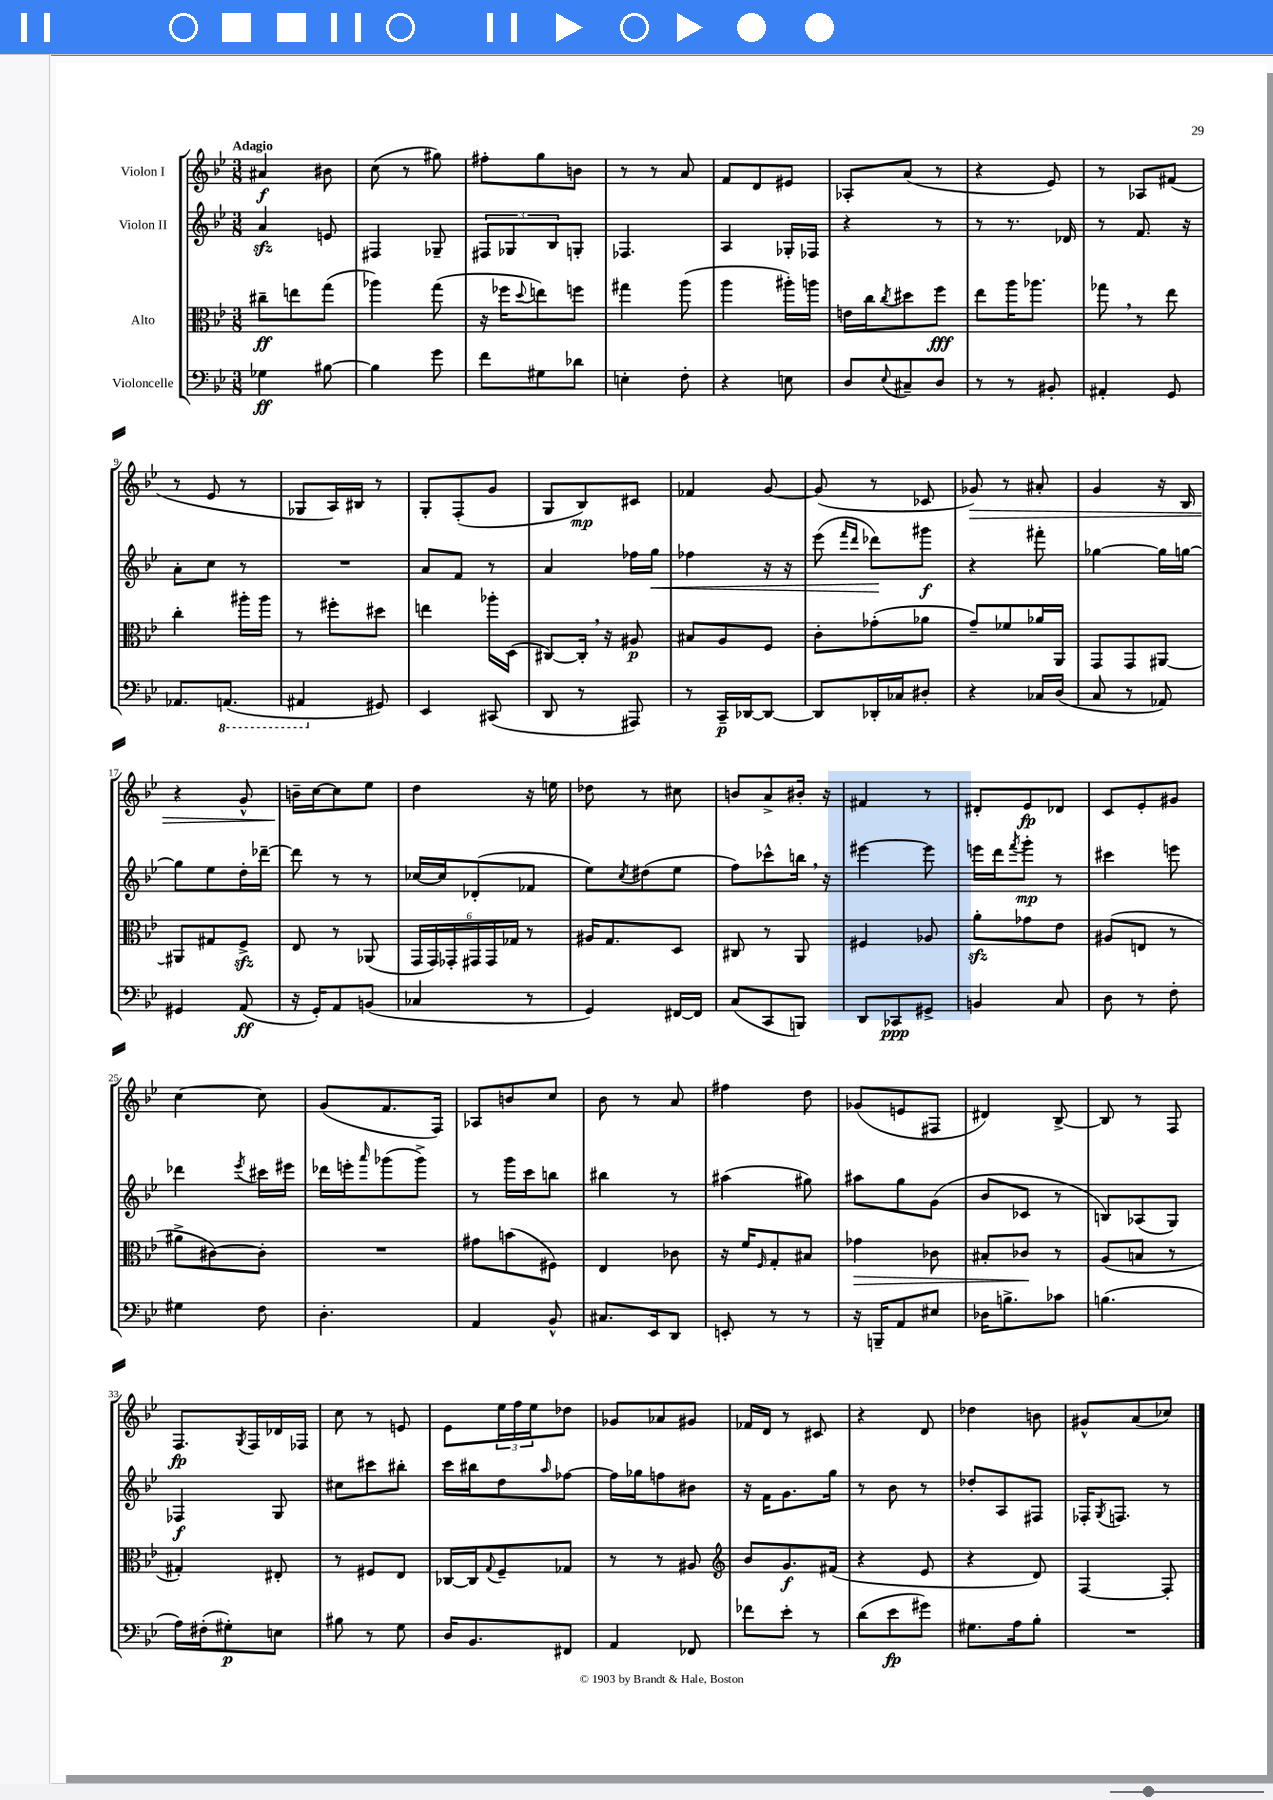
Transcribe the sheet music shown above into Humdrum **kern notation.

**kern	**kern	**kern	**kern
*staff4	*staff3	*staff2	*staff1
*clefF4	*clefC3	*clefG2	*clefG2
*k[b-e-]	*k[b-e-]	*k[b-e-]	*k[b-e-]
*M3/8	*M3/8	*M3/8	*M3/8
4G-\	8cc#~\L	4a/	4a#/
.	8ee\	.	.
[8B#\	(8gg\J	8e/	8b#\
=	=	=	=
4B#\]	4aa-\)	4F#/	(8cc\
.	.	.	8r
8g\	(8gg\	8G-~/	8gg#\)
=	=	=	=
8f\L	16r	12F#/L	8ff#'\L
.	16ff-\LK	.	.
.	.	12G-/	.
.	8qqdd/	.	.
8G#\	8ee\)	.	8gg\
.	.	12B-/	.
8d-\J	8ff\J	8G'/J	8b\J
=	=	=	=
4E'\	4gg#\	4.F-/	8r
.	.	.	8r
8F'\	(8aa\	.	8a/
=	=	=	=
4r	4aa\	4A/	8f/L
.	.	.	8d/
8E\	16aa#'\LL)	16G-'/LL	8e#/J
.	16aa\JJ	16F-/JJ	.
=	=	=	=
8D/L	16e\LL	4r	8A-'/L
.	16cc\J	.	.
8qqE-/	8qcc/	.	.
8C#~/	8dd#\	.	(8a/J
8D/J	8ff\J	8r	8r
=	=	=	=
8r	8ee-\L	8r	4r
8r	16aa\K	8.r	.
.	8.aa-\J	.	.
8BB#'/	.	.	8e-/)
.	.	16d-/	.
=	=	=	=
4AA#'/	8gg-\	8r	8r
.	8r	8.f/	8A-/L
8GG/	8ee-\	.	(8f#/J
.	.	16r	.
=	=	=	=
8.AA-/L	4cc'\	8a'\L	8r
.	.	8cc\J	8e-/
(8.AAA/J	.	.	.
.	16aa#'\LL	8r	8r
.	16aa#\JJ	.	.
=	=	=	=
4AAA#/	8r	4.r	8G-/L
.	8ff#'\L	.	16A/L)
.	.	.	16B#/JJ
8GG#/)	8dd#\J	.	8r
=	=	=	=
4EE-/	4ee\	8a/L	8G'/L
.	.	8f/J	(8F'/
(8CC#/	16aa-'\LL	8r	8g/J
.	(16D\JJ	.	.
=	=	=	=
8DD/	[8C#/L)	4a/	8G/L
8r	16C#'/]Jk	.	8B-/)
.	16r	.	.
8AAA#/)	8A#/	16ff-\LL	8c#/J
.	.	16gg\JJ	.
=	=	=	=
8r	8B#/L	4ff-\	4f-/
16CC~/LL	8A/	.	.
[16DD-/J	.	.	.
8DD-/_J	8F/J	16r	[8g/
.	.	16r	.
=	=	=	=
8DD-/]L	8c'\L	(8eee-\	(8g/]
.	.	16qqfff/LL	.
.	.	16qqddd/JJ	.
16DD-'/L	(8g-'\	8ddd-\L)	8r
16C-/J	.	.	.
8D#'/J	8a-\J	8ggg#\J	8c-/
=	=	=	=
4r	8g~/L)	4r	8g-/)
.	8f-/	.	8r
16C-/LL	16a-/L	8fff#'\	8a#'/
(16D/JJ	16AA/JJ	.	.
=	=	=	=
8C/	8GG/L	[4gg-\	4g/
8r	8GG/	.	.
8AA-/)	[8AA#/J	16gg-\]LL	16r
.	.	[16gg\JJ	16B-/
=	=	=	=
4GG#/	8AA#/]L	8gg\]L	4r
.	8G#/	8ee-\	.
(8AA/	8F^/J	16dd'\L	8g^^/
.	.	[16ddd-~\JJ	.
=	=	=	=
16r	8E-/	8ddd-\]	16b~\LL
16GG'/LK)	.	.	[16cc\J
8AA/	8r	8r	8cc\]
(8BB/J	(8AA-/	8r	8ee-\J
=	=	=	=
4C-/	24GG/LL	[16cc-/LL	4dd\
.	24GG/)	.	.
.	.	16cc-/]J	.
.	24GG-'/	.	.
.	24GG#/	(8d-'/	.
.	24GG#/	.	.
.	24G-/JJ	.	.
8r	8r	8f-/J	16r
.	.	.	16ee\
=	=	=	=
4GG/)	16A#/LK	8ee-\L)	8dd-\
.	8.G/	.	.
.	.	8qcc/	.
.	.	(8dd#\	8r
[16FF#/LL	8D/J	8ee-\J	8cc#\
16FF#/]JJ	.	.	.
=	=	=	=
(8C/L	8C#/	8ff\L)	8b/L
8CC/	8r	8ccc-^^\	8a^/
8BBB/J)	8AA/	16bb\Jk	16b#'/Jk
.	.	16r	16r
=	=	=	=
8DD/L	4F#/	[4eee#\	4f#/
8CC-/	.	.	.
8GG#^/J	8A-/	8eee#\]	8r
=	=	=	=
4BB/	8a'\L	16eee\LL	8d#'/L
.	.	16ddd\J	.
.	.	8qfff/	.
.	8g-\	8ggg'\J	8e-/
8C/	8e-\J	8r	8d-/J
=	=	=	=
8D\	(8A#/L	4ccc#\	8c/L
8r	8E/J	.	8e-'/
8F'\	8r	8eee\	8g#/J
=	=	=	=
4G#\	8a#^\L	4ddd-\	[4cc\
.	[8c#\)	.	.
.	.	8qeee-/	.
8F\	8c#'\]J	16ccc#\LL	8cc\]
.	.	16eee#\JJ	.
=	=	=	=
4.D'\	4.r	16ddd-\LL	(8g/L
.	.	16eee'\J	.
.	.	16qqaaa/	.
.	.	(8ggg-\	8.f/
.	.	8ggg-^\J)	.
.	.	.	16F/Jk)
=	=	=	=
4AA/	8g#\L	8r	8A-/L
.	(8b\	16ggg\LL	8b/
.	.	16ccc\J	.
8BB-^^/	8F#\J)	8bb\J	8cc/J
=	=	=	=
8.C#/L	4E-/	4bb#\	8b-\
.	.	.	8r
16EE-/k	.	.	.
8DD/J	8c-\	8r	8a/
=	=	=	=
8EE'/	16r	(4aa#\	4ff#\
.	16f/LK	.	.
.	16qqF/	.	.
8r	8G'/	.	.
8r	8B#/J	8gg#\)	8dd\
=	=	=	=
16r	4g-\	8aa#\L	(8g-/L
16BBB~/LK	.	.	.
8AA/	.	8gg\	8e/
8E#/J	8c-\	(8g\J	8F#/J
=	=	=	=
16D-\LK	8B#'/L	8b-/L	4d#/)
8.B^\	.	.	.
.	8c-/J	8c-/J	.
8c-\J	8r	8r	[8B-^/
=	=	=	=
(4.B\	(8A/L	8B/L)	8B-/]
.	8B/J	(8A-/	8r
.	8r	8G/J)	8F/
=	=	=	=
16A\LL)	4G#'/)	4F-/	8.F/L
(16F#'\J	.	.	.
8G#'\)	.	.	.
.	.	.	8qG/
.	.	.	16F/L
8E\J	8E#'/	8G/	16d-/
.	.	.	16F-/JJ
=	=	=	=
8B#\	8r	8cc#\L	8cc\
8r	8F#/L	8ccc#\	8r
8G\	8E-/J	8bb#'\J	8e/
=	=	=	=
16D/LK	[16C-/LL	16ccc\LL	8e-\L
8.BB-/	16C-/]J	16bb#\J	.
.	8qqG/	.	.
.	8F~/	8dd\	24ee-\L
.	.	.	24ff\
.	.	.	24ee-\J
.	.	16qqaa/	.
8FF#/J	8G-/J	[8ff-\J	8dd-\J
=	=	=	=
4AA/	8r	16ff-\]LL	8g-/L
.	.	16gg-\J	.
.	8r	8ff\	8a-/
8FF-/	8A#/	8b#\J	8g#/J
=	=	=	=
*	*clefG2	*	*
8f-\L	8b-/L	16r	16f-/LL
.	.	16f\LK	16d/JJ
8e-'\J	8.g/	8.g\	8r
8r	.	.	8c#/
.	(16f#/Jk	16gg\Jk	.
=	=	=	=
(8d\L	4r	8r	4r
8e-\	.	8b-\	.
8g#\J)	8e-/	8r	8d/
=	=	=	=
8.G#\L	4r	8dd-'/L	4dd-\
.	.	8A/	.
16A\k	.	.	.
8B-'\J	8d/)	8F#/J	8b\
=	=	=	=
4.r	[4F/	16F-'/LK	8g#^^/L
.	.	8qG/	.
.	.	8.F/J	.
.	.	.	(8a/
.	8F'/]	8r	8cc-/J)
==	==	==	==
*-	*-	*-	*-
